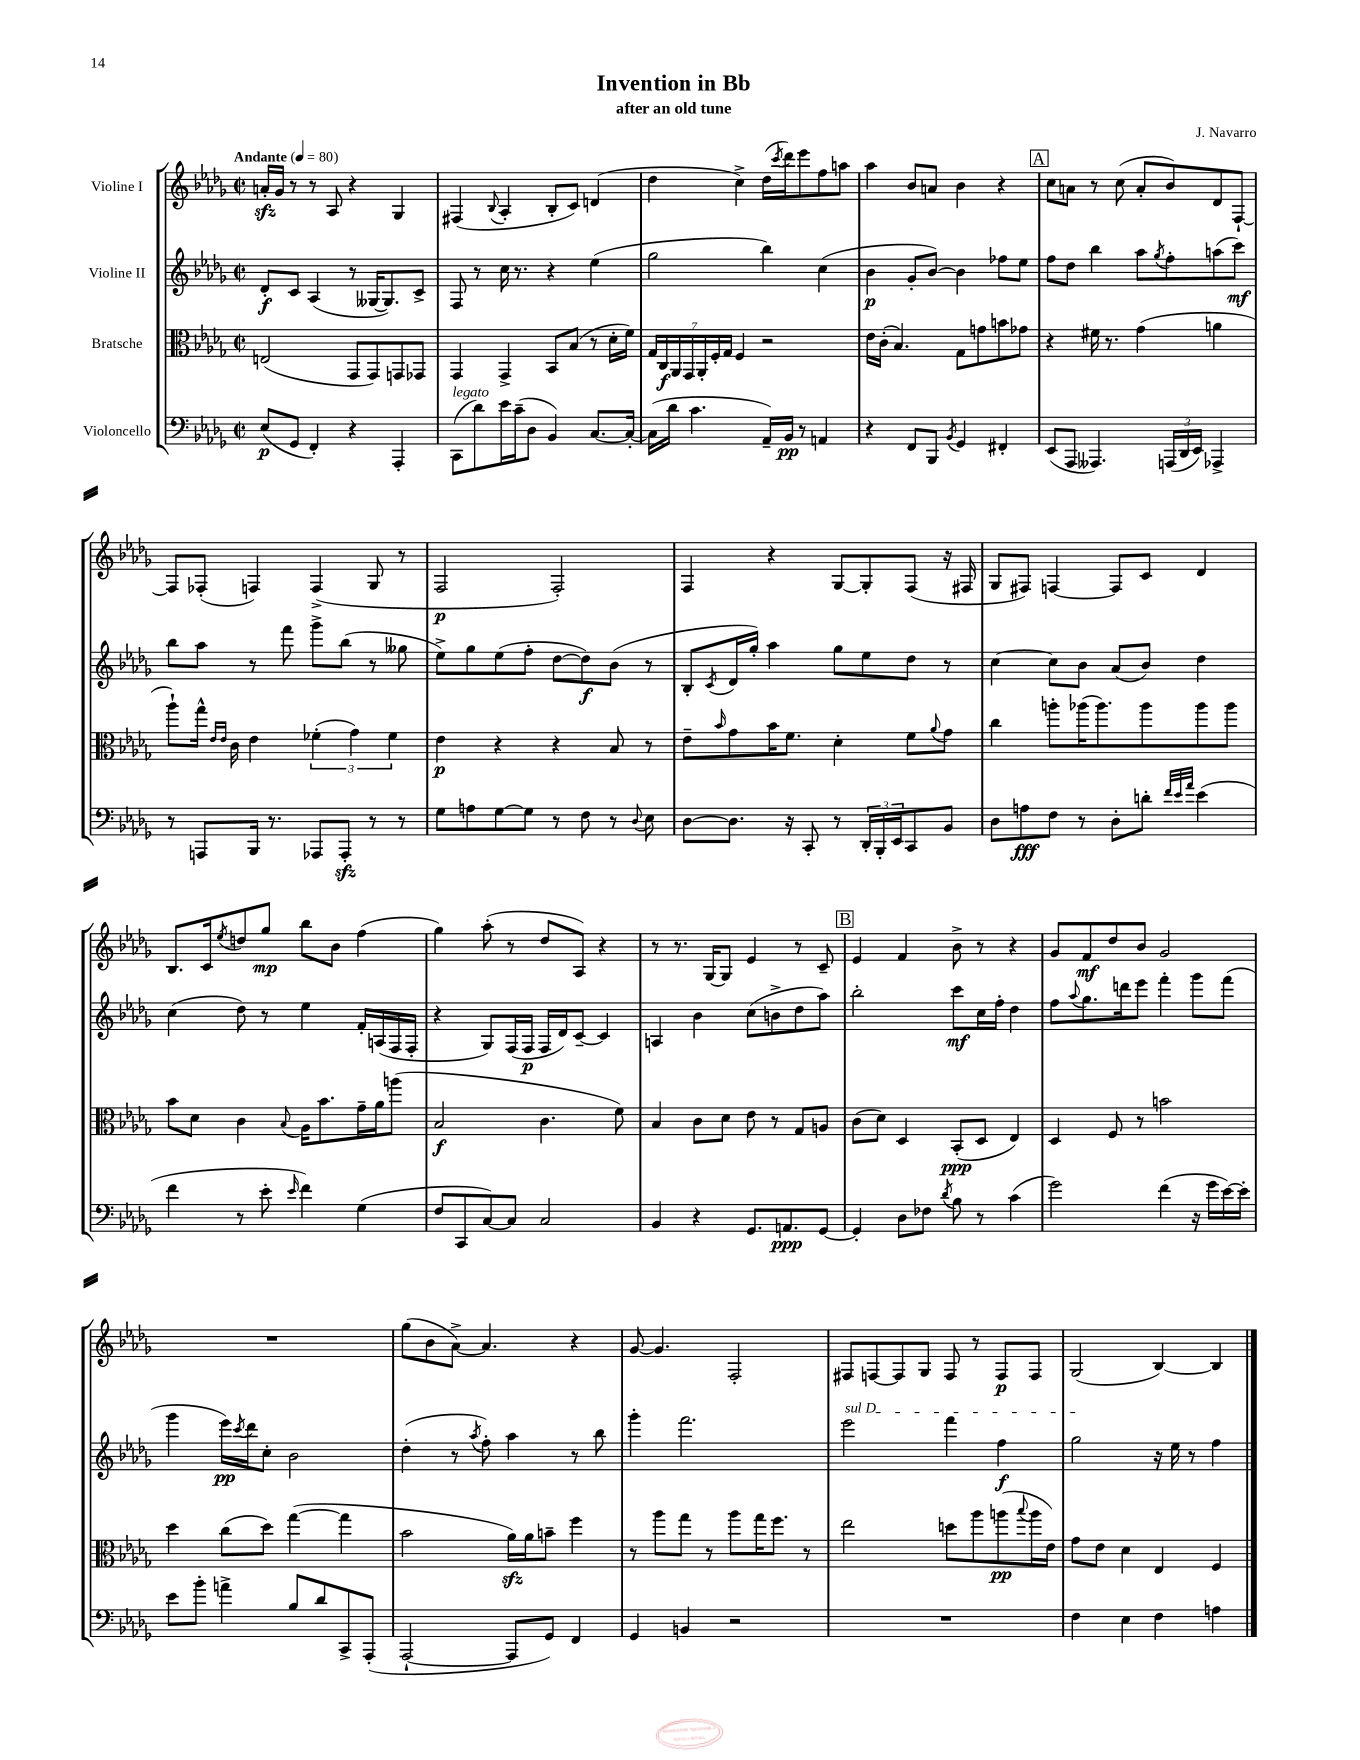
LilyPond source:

\header { title = "Invention in Bb" composer = "J. Navarro" subtitle = "after an old tune" }
<<
\new StaffGroup <<
\new Staff = "s0" \with { instrumentName = "Violine I" } {
    \clef treble \key des \major \defaultTimeSignature \time 2/2 \tempo "Andante" 4 = 80
    a'16-.\sfz ges'16 r8 r8 aes8 r4 ges4 |
    fis4( \appoggiatura { bes8 } aes4-. bes8-. c'8) d'4( |
    des''4 c''4->) des''16( \acciaccatura { c'''8 } des'''16) ees'''8 f''8 a''8 |
    aes''4 bes'8 a'8 bes'4 r4 |
    \mark \markup { \box "A" } c''8 a'8 r8 c''8( a'8-. bes'8) des'8 f8~-! |
    f8 fes8-.( f4) f4->( ges8 r8 |
    f2\p f2-.) |
    f4 r4 ges8~ ges8-. f8( r16 fis16 |
    ges8 fis8) f4~ f8 c'8 des'4 |
    bes8. c'16 \acciaccatura { ees''8 } d''8 ges''8\mp bes''8 bes'8 f''4( |
    ges''4) aes''8-.( r8 des''8 aes8) r4 |
    r8 r8. ges16~ ges8 ees'4 r8 c'8-- |
    \mark \markup { \box "B" } ees'4 f'4 bes'8-> r8 r4 |
    ges'8 f'8\mf des''8 bes'8 ges'2 |
    R1 |
    ges''8( bes'8 aes'8~->) aes'4. r4 |
    ges'8~ ges'4. f2-. |
    fis8 f8~ f8 ges8 f8 r8 f8\p f8 |
    ges2( bes4~) bes4 \bar "|." |
}
\new Staff = "s1" \with { instrumentName = "Violine II" } {
    \clef treble \key des \major \defaultTimeSignature \time 2/2
    des'8-.\f c'8 aes4( r8 geses16~ geses8.) c'8-> |
    f8 r8 c''16 r8. r4 ees''4( |
    ges''2 bes''4) c''4( |
    bes'4\p ges'8-. bes'8~) bes'4 fes''8 ees''8 |
    \mark \markup { \box "A" } f''8 des''8 bes''4 aes''8 \acciaccatura { ges''8 } f''8-. a''8( c'''8\mf) |
    bes''8 aes''8 r8 f'''8 ges'''8-> bes''8( r8 geses''8 |
    ees''8->) ges''8 ees''8( f''8-. des''8~ des''8\f) bes'8( r8 |
    bes8-. \acciaccatura { c'8 } des'16 ges''16-.) aes''4 ges''8 ees''8 des''8 r8 |
    c''4~ c''8 bes'8 aes'8( bes'8) des''4 |
    c''4( des''8) r8 ees''4 f'16-. a16( f16 f16-. |
    r4 ges8) f16( f16\p f16 des'16) c'8~-- c'4 |
    a4 bes'4 c''8( b'8-> des''8 aes''8) |
    \mark \markup { \box "B" } bes''2-. c'''8\mf c''16 f''16-. des''4 |
    f''8 \appoggiatura { aes''8 } ges''8. d'''16 ees'''8 f'''4-. ges'''8 f'''8( |
    ges'''4 ees'''16\pp) \acciaccatura { c'''8 } des'''16 c''8-. bes'2 |
    des''4-.( r8 \acciaccatura { aes''8 } f''8-.) aes''4 r8 bes''8 |
    ges'''4-. f'''2. |
    \once \override TextSpanner.bound-details.left.text = \markup { \italic "sul D" } ees'''2\startTextSpan f'''4 f''4\f |
    ges''2\stopTextSpan r16 ees''16 r8 f''4 \bar "|." |
}
\new Staff = "s2" \with { instrumentName = "Bratsche" } {
    \clef alto \key des \major \defaultTimeSignature \time 2/2
    e2( ges,8 ges,8) g,8 ges,8 |
    ges,4 ges,4-> bes,8 bes8( r8 des'16-. f'16) |
    \tuplet 7/4 { ges16 c16\f aes,16 ges,16 aes,16-. f16-. ges16 } f4 r2 |
    ees'16 c'16-.( bes4.) ges8 g'8 b'8 ges'8 |
    \mark \markup { \box "A" } r4 fis'16 r8. ges'4( a'4 |
    aes''8-!) ges''16-^ \grace { ees'16 ees'16 } c'16 ees'4 \tuplet 3/2 { fes'4-.( ges'4) fes'4 } |
    ees'4\p r4 r4 bes8 r8 |
    ees'8-- \grace { bes'16 } ges'8 bes'16 f'8. des'4-. f'8 \appoggiatura { aes'8 } ges'8 |
    c''4 a''8-. aes''16( aes''8.) aes''8 aes''8 aes''8 |
    bes'8 des'8 c'4 \appoggiatura { bes8 } aes16 bes'8. ges'16-- aes'16 a''8( |
    bes2\f c'4. f'8) |
    bes4 c'8 des'8 ees'8 r8 ges8 a8 |
    \mark \markup { \box "B" } c'8( des'8) des4 bes,8-.\ppp( des8 ees4) |
    des4 f8 r8 b'2 |
    des''4 c''8( des''8) ges''4~( ges''4 |
    bes'2 aes'16\sfz) aes'16 b'8-- f''4 |
    r8 aes''8 ges''8 r8 aes''8 ges''16 f''8. r8 |
    ees''2 d''8 aes''8 a''8\pp( \appoggiatura { bes''8 } a''16 ees'16) |
    ges'8 ees'8 des'4 ees4 f4 \bar "|." |
}
\new Staff = "s3" \with { instrumentName = "Violoncello" } {
    \clef bass \key des \major \defaultTimeSignature \time 2/2
    ees8\p( ges,8 f,4-.) r4 aes,,4-. |
    c,8^\markup { \italic "legato" }( des'8) ees'16 c'16--( des8 bes,4) c8.~ c16~-. |
    c16( des'16 c'4. aes,16--) bes,16\pp r8 a,4 |
    r4 f,8 bes,,8 \acciaccatura { bes,8 } ges,4 fis,4-. |
    \mark \markup { \box "A" } ees,8( aes,,8 aeses,,4.) \tuplet 3/2 { a,,16( des,16 ees,16) } aes,,4-> |
    r8 a,,8 bes,,16 r8. aes,,8 aes,,8-.\sfz r8 r8 |
    ges8 a8 ges8~ ges8 r8 f8 r8 \appoggiatura { des8 } ees8 |
    des8~ des8. r16 c,8-. r8 \tuplet 3/2 { des,16-. bes,,16-. ees,16 } c,8 bes,8 |
    des8 a8\fff f8 r8 des8-. d'8-. \grace { f'32 ees'32 aes'32 } ees'4( |
    f'4 r8 ees'8-. \grace { ees'16 } f'4) ges4( |
    f8 c,8 c8~) c8 c2 |
    bes,4 r4 ges,8. a,8.\ppp ges,8~ |
    \mark \markup { \box "B" } ges,4-. des8 fes8 \acciaccatura { des'8 } bes8 r8 c'4( |
    ges'2) f'4( r16 ges'16 ees'16~) ees'16-. |
    ees'8 bes'8-. a'4-> bes8 des'8 c,8-> aes,,8-.( |
    aes,,2~-! aes,,8 ges,8) f,4 |
    ges,4 b,4 r2 |
    R1 |
    f4 ees4 f4 a4 \bar "|." |
}
>>
>>
\layout { \context { \Score \remove "Bar_number_engraver" } }
